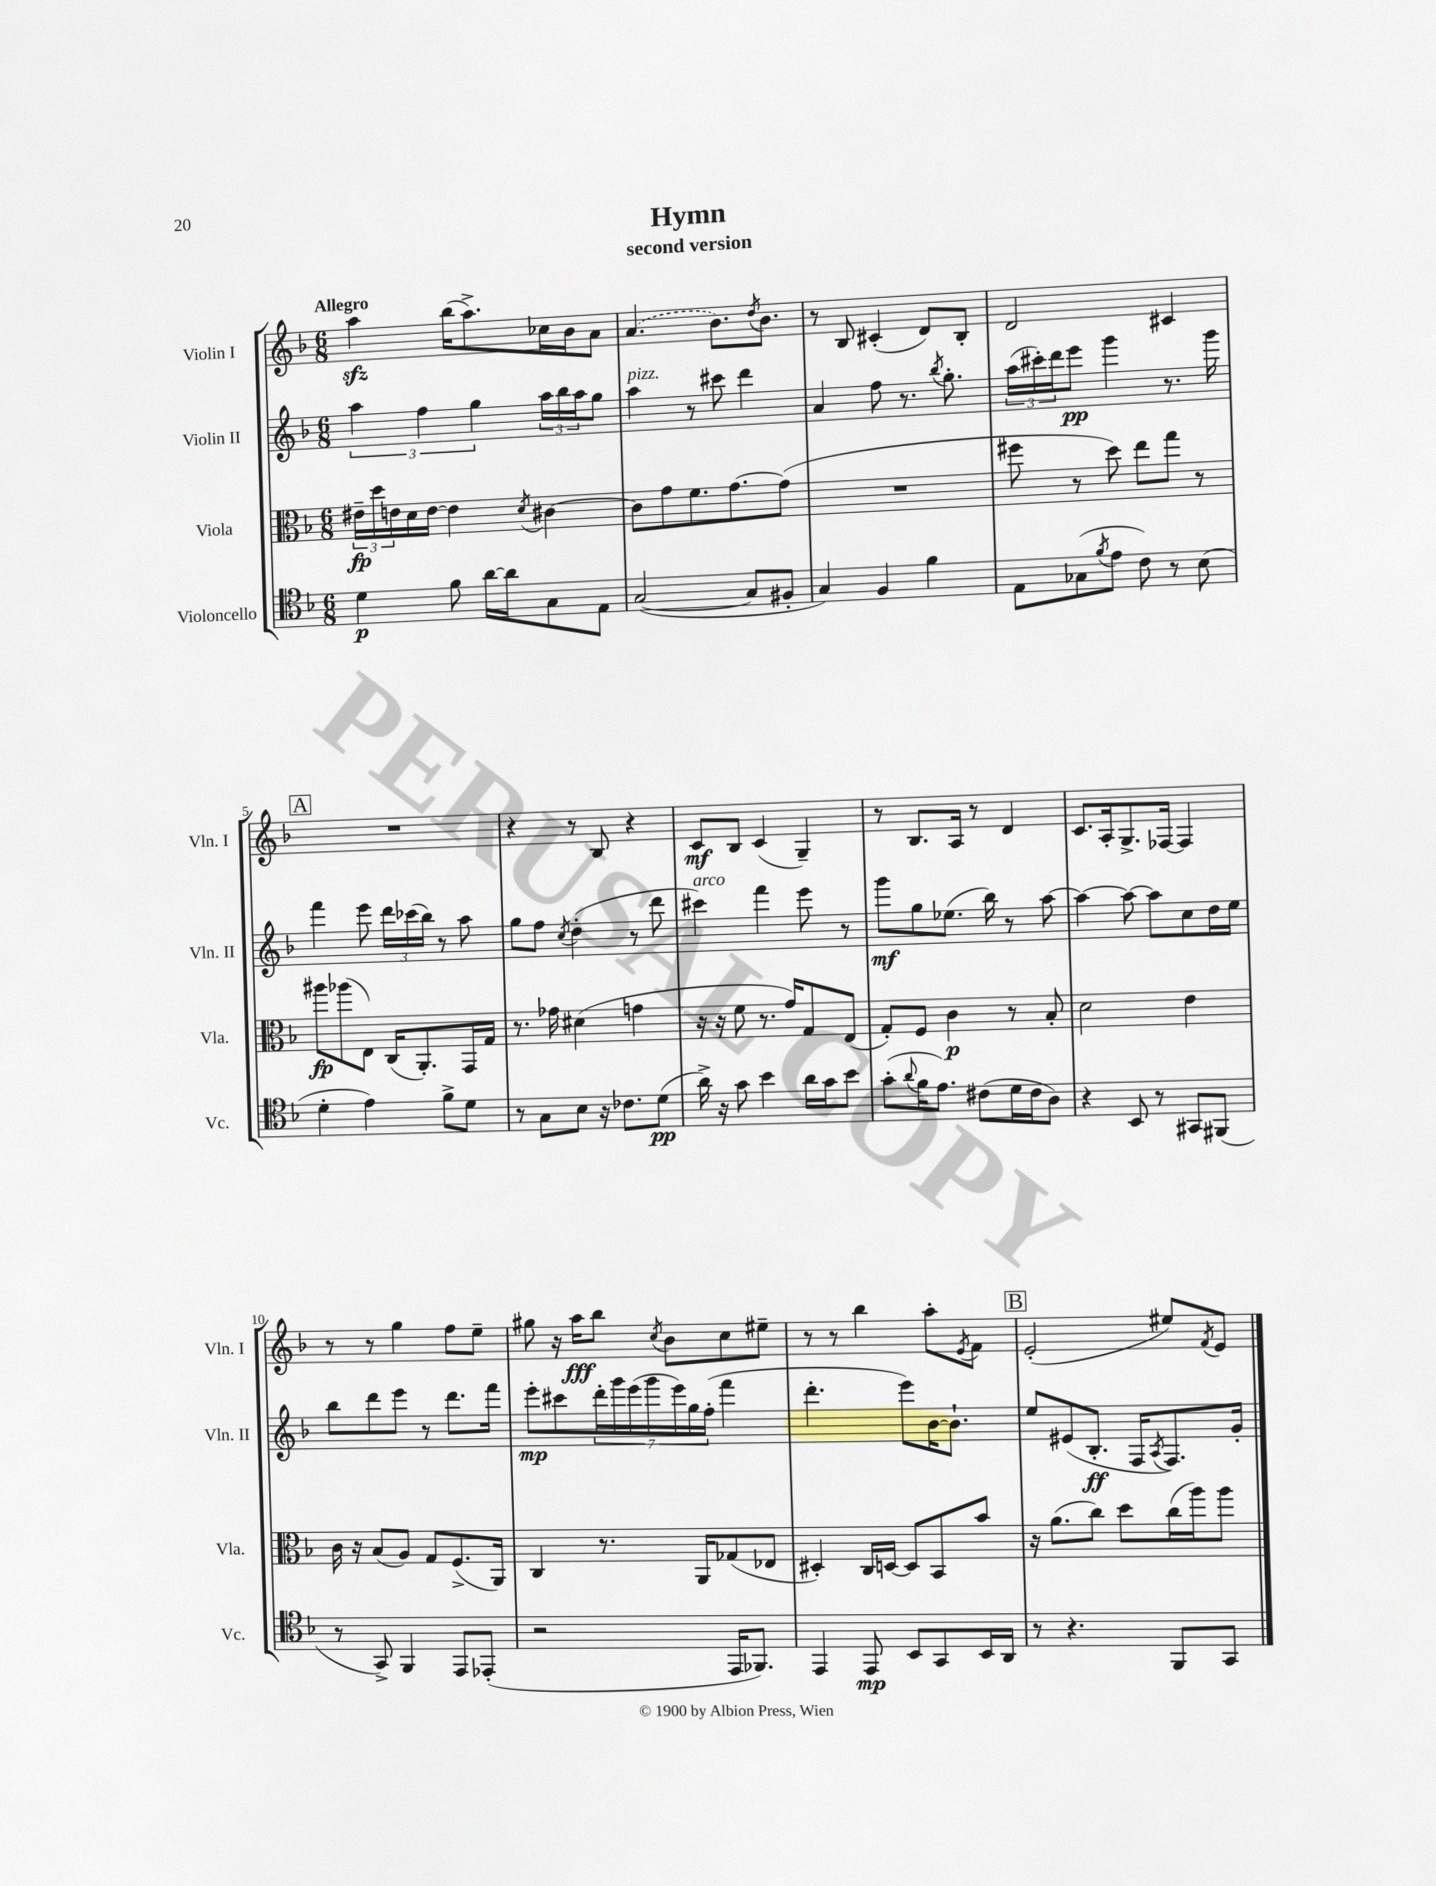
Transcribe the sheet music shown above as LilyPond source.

\header { title = "Hymn" subtitle = "second version" }
<<
\new StaffGroup <<
\new Staff = "s0" \with { instrumentName = "Violin I" shortInstrumentName = "Vln. I" } {
    \clef treble \key f \major \numericTimeSignature \time 6/8 \tempo "Allegro"
    a''4\sfz bes''16( a''8.->) ces''16 bes'16 a'8 |
    \once \slurDashed a'4.( bes'8.) \acciaccatura { d''8 } bes'8. |
    r8 bes8 cis'4-.( d'8) bes8-. |
    d'2 cis'4 |
    \mark \markup { \box "A" } R2. |
    r4 r8 bes8 r4 |
    c'8\mf bes8 c'4( g4--) |
    r8 bes8. a16 r8 d'4 |
    c'8. a16-. g8.-> fes16~ fes4 |
    r8 r8 g''4 f''8 e''8-- |
    gis''8 r16 a''16\fff bes''8 \acciaccatura { c''8 } bes'8 c''8 eis''8-- |
    r8 r8 bes''4 a''8-. \acciaccatura { e'8 } f'8 |
    \mark \markup { \box "B" } e'2-.( eis''8) \acciaccatura { f'8 } e'8 \bar "|." |
}
\new Staff = "s1" \with { instrumentName = "Violin II" shortInstrumentName = "Vln. II" } {
    \clef treble \key f \major \numericTimeSignature \time 6/8
    \tuplet 3/2 { a''4 f''4 g''4 } \tuplet 3/2 { a''16 bes''16 a''16 } g''8 |
    a''4^\markup { \italic "pizz." } r8 cis'''8 d'''4 |
    a'4 f''8 r8. \acciaccatura { bes''8 } g''8.-. |
    \tuplet 3/2 { a''16( cis'''16-.) d'''16 } e'''8\pp g'''4 r8. g'''16 |
    \mark \markup { \box "A" } f'''4 e'''8 \tuplet 3/2 { d'''16 ces'''16( bes''16) } r8 a''8 |
    g''8 f''8 \acciaccatura { c''8 } d''4-.( r8 d'''8 |
    cis'''4^\markup { \italic "arco" }) f'''4 e'''8 r8 |
    g'''8\mf g''8 ees''8.( bes''16) r8 a''8~ |
    a''4~ a''8~ a''8 c''8 d''16 e''16 |
    bes''8 d'''8 e'''8 r8 d'''8. f'''16 |
    e'''8-.\mp cis'''8 \tuplet 7/4 { d'''16-. g'''16 e'''16( g'''16 e'''16) g''16 f''16-.( } f'''4 |
    d'''4.-. e'''8) bes'16~ bes'8.-! |
    \mark \markup { \box "B" } e''8 eis'8( bes8.-.\ff f16 \acciaccatura { a8 } f8.) g'16-. \bar "|." |
}
\new Staff = "s2" \with { instrumentName = "Viola" shortInstrumentName = "Vla." } {
    \clef alto \key f \major \numericTimeSignature \time 6/8
    \tuplet 3/2 { eis'16--\fp d''16 e'16 } d'16 e'16~ e'4 \acciaccatura { d'8 } cis'4~ |
    cis'8 g'8 f'8. g'8.~ g'8( |
    R2. |
    fis''8 r8 d''8) e''8 g''8 r8 |
    \mark \markup { \box "A" } ais''8\fp aes''8( e8) c16( a,8.-.) g,16 g16 |
    r8. ges'16 dis'4( g'4 |
    r16 r16 f'8 r8. g'16) g8 e8( |
    g8-.) f8 c'4\p r8 bes8-. |
    d'2 e'4 |
    c'16 r16 bes8( a8) g8 f8.->( a,16) |
    c4 r8. a,16 ges8( ees8 |
    dis4-.) c16 d16~ d8 bes,8 bes'8 |
    \mark \markup { \box "B" } r16 a'8.( c''8) d''8 c''16( a''16) a''8 \bar "|." |
}
\new Staff = "s3" \with { instrumentName = "Violoncello" shortInstrumentName = "Vc." } {
    \clef tenor \key f \major \numericTimeSignature \time 6/8
    d'4\p f'8 a'16~ a'16 g8 e8 |
    g2~( g8 fis8-. |
    g4) f4 f'4 |
    e8 ges8( \acciaccatura { f'8 } e'8 c'8) r8 bes8( |
    \mark \markup { \box "A" } d'4-. e'4) f'8-> d'8 |
    r8 g8 bes8 r16 ces'8. d'8\pp( |
    a'16->) r16 g'8 bes'4 a'16 g'16 bes'8 |
    g'8-.( \appoggiatura { a'8 } f'16 e'8.) cis'8( d'16 cis'16 a8) |
    r4 bes,8 r8 gis,8 fis,8( |
    r8 g,8->) f,4 e,8 ees,8-.( |
    r2 e,16 fes,8.) |
    e,4 e,8\mp bes,8 g,8 bes,16 a,16 |
    \mark \markup { \box "B" } r8 r4. f,8 g,8 \bar "|." |
}
>>
>>
